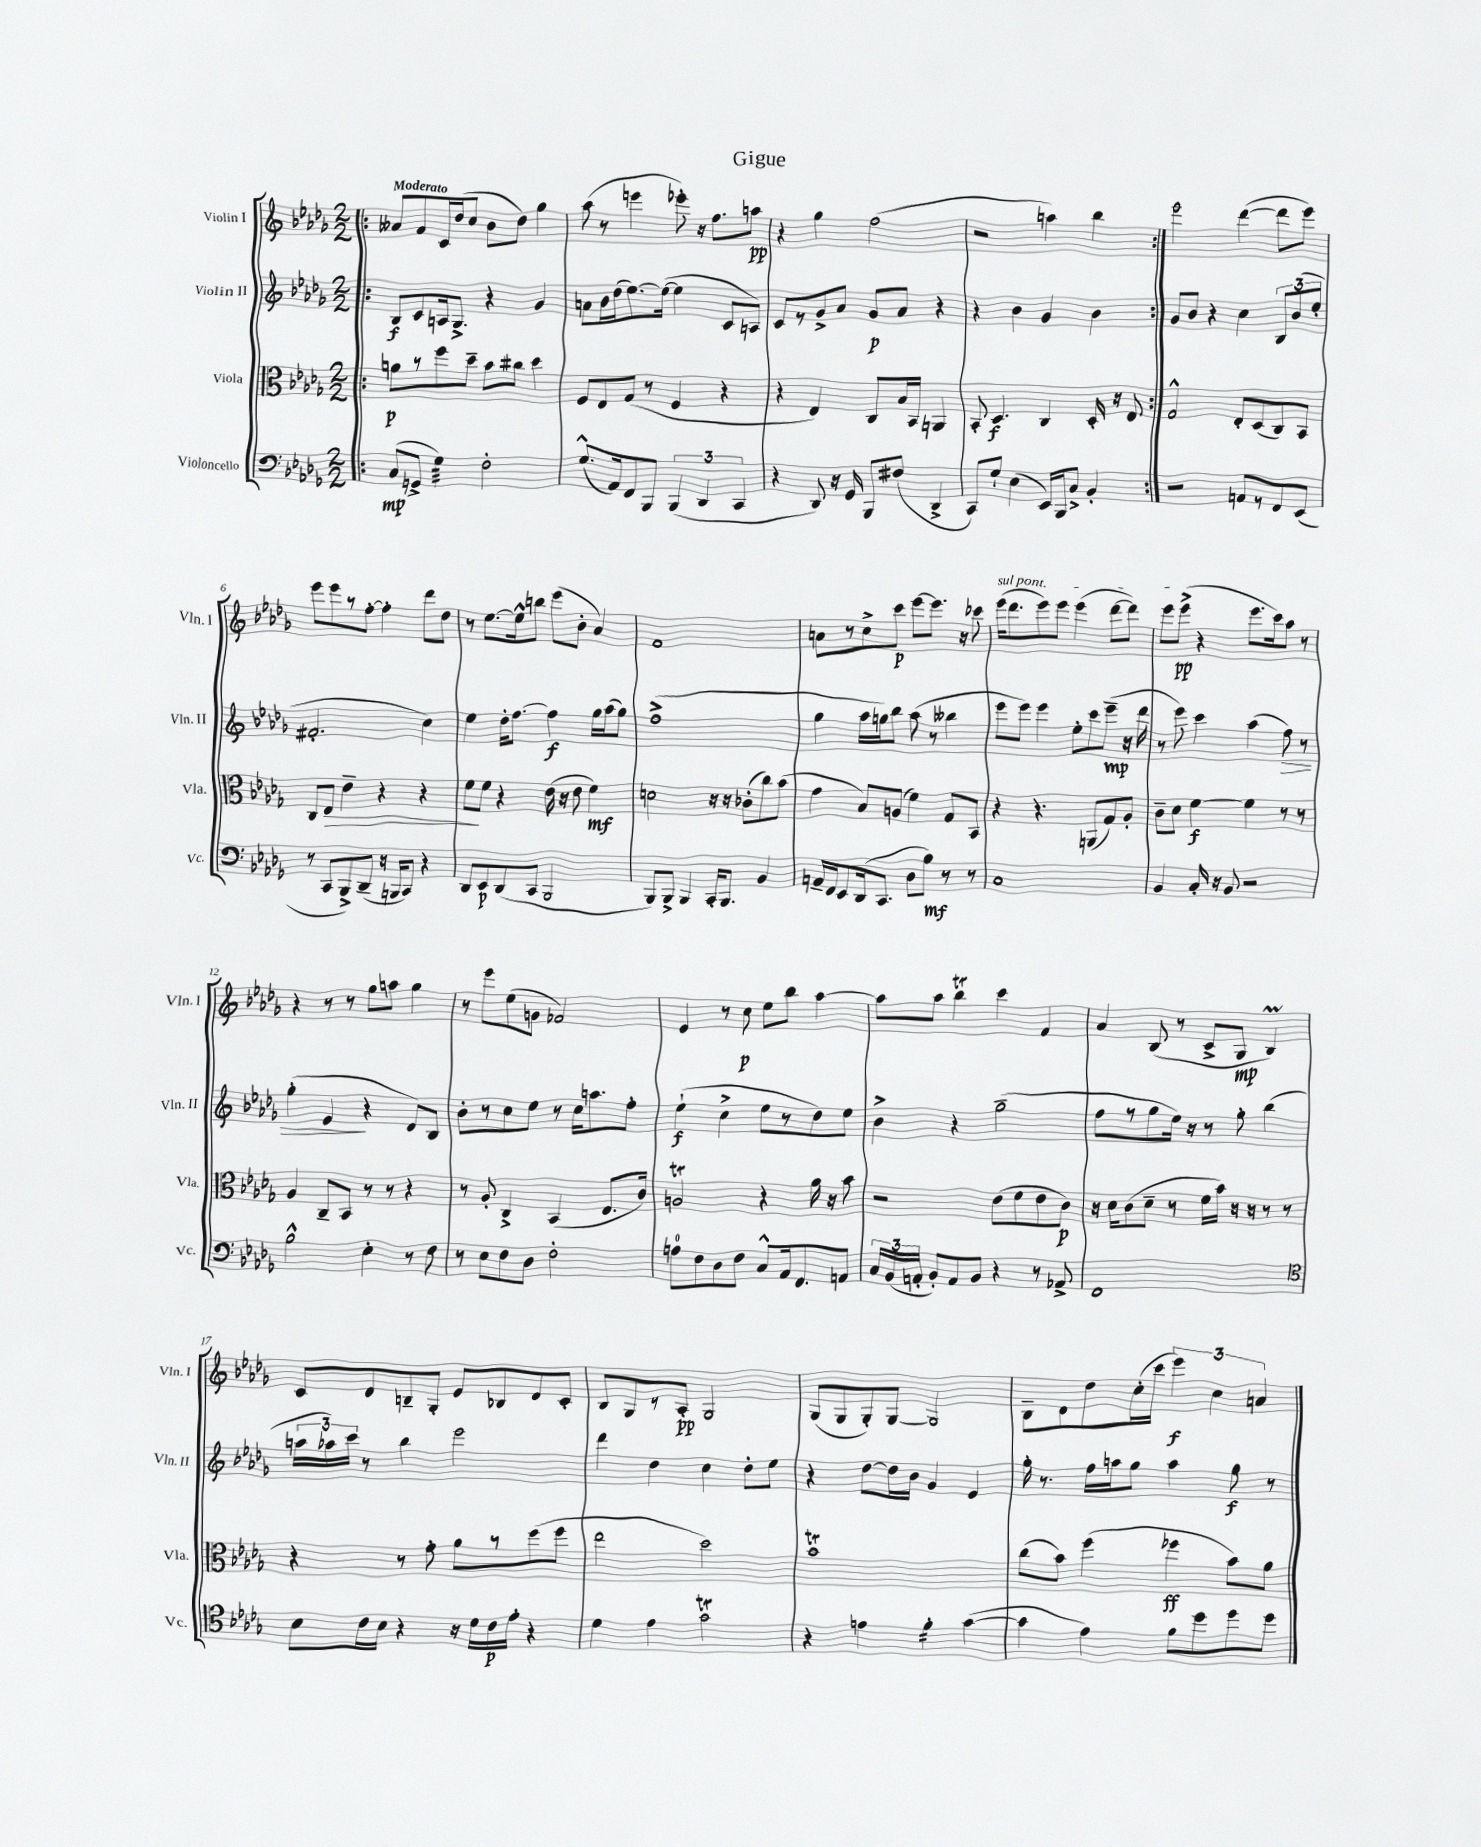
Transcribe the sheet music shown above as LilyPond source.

\header { title = "Gigue" }
<<
\new StaffGroup <<
\new Staff = "s0" \with { instrumentName = "Violin I" shortInstrumentName = "Vln. I" } {
    \clef treble \key des \major \numericTimeSignature \time 2/2 \tempo "Moderato"
    \autoBeamOff \repeat volta 2 { \bar ".|:" aeses'8[ f'8 c'16 des''16( c''8] bes'8[ des''8]) ges''4 |
    aes''8( r8 e'''4 ees'''8-.) r16 f''8.[ a''8]\pp |
    r4 ges''4 f''2( |
    r2 a''4) bes''4 | }
    ees'''2 des'''4~( des'''8[ ees'''8]) |
    ees'''8[ ees'''8 r8 f''8]~-. f''4-. des'''8[ des''8] |
    r8 ees''8.[~ ees''16-^ b''8] ees'''8[( bes'8]-. aes'4) |
    f'1 |
    a'8[ r8 c''8-> c'''8]\p ees'''8[~ ees'''8.] r16 ces'''8 |
    \once \override TextSpanner.bound-details.left.text = \markup { \italic "sul pont." } ees'''16[\startTextSpan( des'''8. ees'''8) ees'''8] ees'''4( des'''8[~ des'''8]) |
    ees'''8[ ees'''8]->\pp\stopTextSpan( r4 ees'''8.[ c'''16) aes''8] r8 |
    r4 r8 r8 ges''8[ a''8] ges''4 |
    r8 ees'''8[ ees''8( g'8] fes'2) |
    ees'4 r8 c''8\p ees''8[ bes''8] aes''4~ |
    aes''8[ aes''8] bes''4\trill c'''4 f'4 |
    aes'4 bes8( r8 c'8[-> ges8]\mp bes4\prall) |
    c'8[ des'8 b8-- ges8]-. ees'8[ bes8 des'8 c'8]-. |
    bes8[ ges8 r8 aes8]-.\pp ges2 |
    ges8[( ges8 ges8-.) ges8]~ ges2 |
    bes8[-- des'8 des''8 c''16-.( c'''16] \tuplet 3/2 { ees'''4\f) c''4 a'4 } \bar "|." |
}
\new Staff = "s1" \with { instrumentName = "Violin II" shortInstrumentName = "Vln. II" } {
    \clef treble \key des \major \numericTimeSignature \time 2/2
    \autoBeamOff \repeat volta 2 { \bar ".|:" bes8[\f c'8 a16 ges8.]-> r4 ges'4 |
    a'8[ bes'16 des''16( ees''8.~) ees''16]~( ees''4 c'8[ a8]) |
    c'8[ r8 ges'8-> aes'8] ges'8[\p aes'8] r4 |
    r4 bes'4 ges'4 bes'4 | }
    ges'8[ bes'8] r4 c''4 \tuplet 3/2 { bes8[ bes'8( ees''8]-. } |
    fis'2.-. c''4) |
    ees''4 des''16[-. f''8.]~ f''4\f ges''16[ aes''16( ges''8]) |
    f''1->( |
    ges''4 aes''16[ g''16) bes''8] aes''8( r8 beses''4 |
    ees'''8[ ees'''8]) ees'''4 ees''8[-. c'''8 ees'''8]--\mp( r16 des'''16 |
    r8 ees'''8) c'''4 aes''4( f''8\>) r8 |
    ges''4-.( ees'4\! r4 des'8[) bes8] |
    bes'8[-. r8 c''8 ees''8] r8 c''16[ a''8. f''8]-. |
    ees''4-!\f( c''4-> ees''8[ r8 des''8) ees''8] |
    bes'4-> r4 ges''2--( |
    f''8[ r8 ges''8 ees''16]) r16 r8 ges''8-. bes''4( |
    \tuplet 3/2 { a''16[ aes''16) c'''16] } r8 bes''4 ees'''2 |
    des'''4 des''4 c''4 des''8[-. ees''8] |
    r4 des''8[~ des''16 bes'16] ges'4 ees'4 |
    ges''16-. r8. f''16[ a''16 ges''8] a''4 ges''8\f r8 \bar "|." |
}
\new Staff = "s2" \with { instrumentName = "Viola" shortInstrumentName = "Vla." } {
    \clef alto \key des \major \numericTimeSignature \time 2/2
    \autoBeamOff \repeat volta 2 { \bar ".|:" a'8[\p r8 f''8 des''8]-- bes'8[ cis''8] des''4 |
    f8[ ees8 ges8]( r8 f4 r4 |
    r4 ees4) c8[ bes16 bes,16] a,4 |
    bes,8-. des4.\f c4 des16-. r16 ees8 | }
    ges2-^ ees8[-. des8( c8) bes,8] |
    c8[ ees8]\> ees'4-- r4 r4 |
    f'8[\! f'8] r4 ees'16( r16 ees'8 f'4\mf) |
    d'2 r16 r16 ces'8[-.( c''8) bes'8]( |
    ges'4 bes8[) a8]( f'4) ges8[ bes,8] |
    r4 r4. a,8[( ges8) aes8]-. |
    c'8[-- des'8] f'4~\f f'4 r8 r8 |
    aes4 c8[-- bes,8] r8 r8 r4 |
    r8 aes8-. c4-> bes,4( ees8.[ c'16]) |
    a2\trill r4 aes'16 r16 bes'8 |
    r2 ees'8[( f'8 ees'8 c'8]\p) |
    r16 des'16[ c'8( des'8]-- r8 f'16[ bes'16]) r16 r16 r8 r8 |
    r4 r8 ges'8-. aes'8[ r8 f''8( f''8] |
    ees''2 des''2) |
    bes'1\trill |
    c''8[( bes'8]) f''4( fes''4\ff bes'8[) aes'8] \bar "|." |
}
\new Staff = "s3" \with { instrumentName = "Violoncello" shortInstrumentName = "Vc." } {
    \clef bass \key des \major \numericTimeSignature \time 2/2
    \autoBeamOff \repeat volta 2 { \bar ".|:" c8[\mp( g,8]-> ges4:32) f2-. |
    ges8.[-^( aes,16) f,8 bes,,8] \tuplet 3/2 { bes,,4( des,4 c,4 } |
    r4 des,8) r16 ges,16 bes,,8[ fis8]( des,4-> |
    c,8[) ges8]-! ees4( ees,16[) bes,,16 c8]-> bes,4-. | }
    r2 a,8[ r8 f,8 ees,8]( |
    r8 c,8[ bes,,8->) des,8]--( r16 b,,16[ c,8]) r4 |
    des,8[ ees,8\p des,8( c,8] bes,,2 |
    bes,,8[) bes,,8]-> bes,,4 c,16[-. bes,,8.] bes,4 |
    a,16[-- f,16 ees,8 des,16( c,8.] des8[ bes8]\mf) r8 r8 |
    c1 |
    bes,4 c16-. r16 bes,8 r2 |
    bes2-^ ees4-. r8 f8 |
    r8 ees8[ f8 des8] f2-. |
    a8[-0 f8 des8 f8] c8[-^ aes,16 f,8. a,8] |
    \tuplet 3/2 { c16[ bes,16( a,16]-. } bes,8[-.) a,8 bes,8] r4 r8 aes,8-> |
    f,1 |
    \clef tenor bes8[ c'16 bes16] r4 r16 des'16[ c'16\p ees'16]-. r4 |
    des'4 ees'4 ges'2\trill |
    r4 e'4 f'4:16-. ges'4~( |
    ges'4 ees'4) f'8[ des''8 des''8 des''8] \bar "|." |
}
>>
>>
